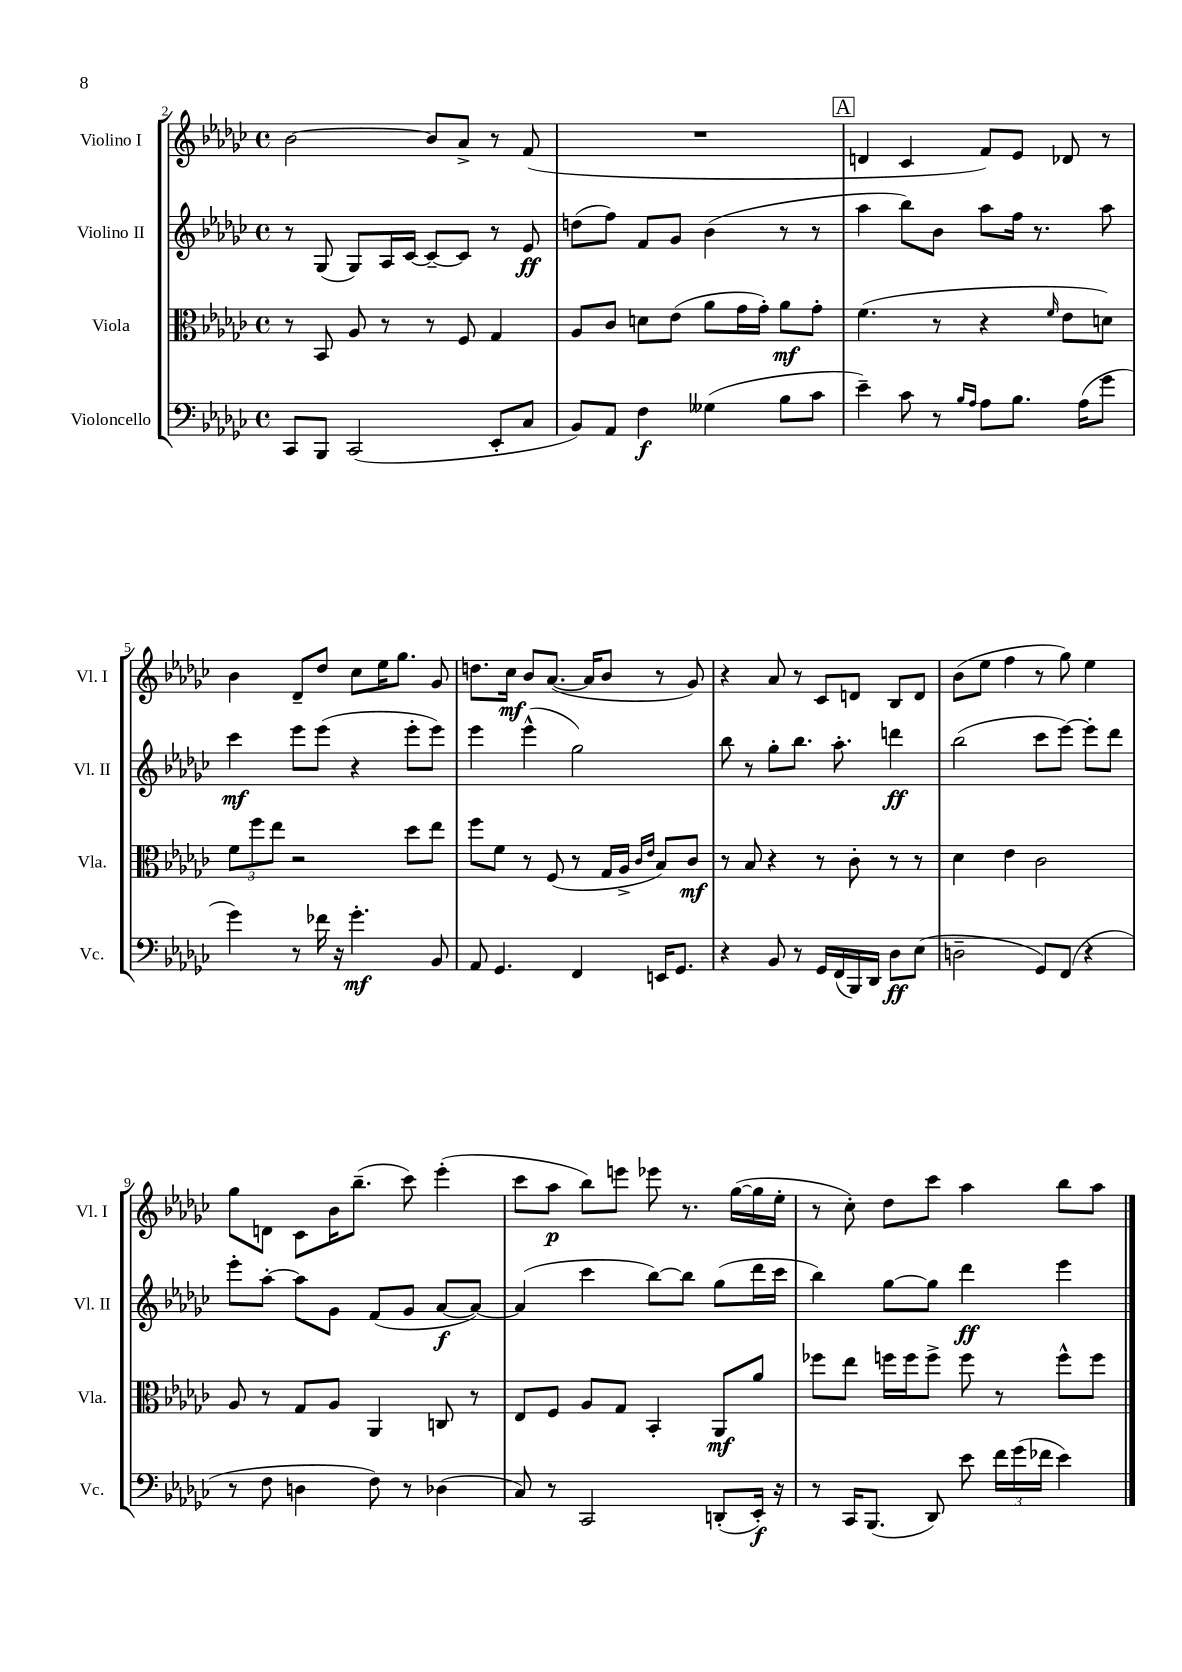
<<
\new StaffGroup <<
\new Staff = "s0" \with { instrumentName = "Violino I" shortInstrumentName = "Vl. I" } {
    \clef treble \key ges \major \defaultTimeSignature \time 4/4
    \autoBeamOff bes'2~ bes'8[ aes'8]-> r8 f'8( |
    R1 |
    \mark \markup { \box "A" } d'4 ces'4 f'8[) ees'8] des'8 r8 |
    bes'4 des'8[-- des''8] ces''8[ ees''16 ges''8.] ges'8 |
    d''8.[ ces''16]\mf bes'8[ aes'8.]~( aes'16[ bes'8] r8 ges'8) |
    r4 aes'8 r8 ces'8[ d'8] bes8[ d'8] |
    bes'8[( ees''8] f''4 r8 ges''8) ees''4 |
    ges''8[ d'8] ces'8[ bes'16 bes''8.]--( ces'''8) ees'''4-.( |
    ces'''8[ aes''8]\p bes''8[) e'''8] ees'''8 r8. ges''16[~( ges''16 ees''16]-. |
    r8 ces''8-.) des''8[ ces'''8] aes''4 bes''8[ aes''8] \bar "|." |
}
\new Staff = "s1" \with { instrumentName = "Violino II" shortInstrumentName = "Vl. II" } {
    \clef treble \key ges \major \defaultTimeSignature \time 4/4
    \autoBeamOff r8 ges8( ges8[) aes16 ces'16]~ ces'8[~-- ces'8] r8 ees'8\ff |
    d''8[( f''8]) f'8[ ges'8] bes'4( r8 r8 |
    \mark \markup { \box "A" } aes''4 bes''8[) bes'8] aes''8[ f''16] r8. aes''8 |
    ces'''4\mf ees'''8[ ees'''8]( r4 ees'''8[-. ees'''8]) |
    ees'''4 ees'''4-^( ges''2) |
    bes''8 r8 ges''8[-. bes''8.] aes''8.-. d'''4\ff |
    bes''2( ces'''8[ ees'''8]~) ees'''8[-. des'''8] |
    ees'''8[-. aes''8]~-. aes''8[ ges'8] f'8[( ges'8] aes'8[~\f aes'8]~) |
    aes'4( ces'''4 bes''8[~) bes''8] ges''8[( des'''16 ces'''16] |
    bes''4) ges''8[~ ges''8] des'''4\ff ees'''4 \bar "|." |
}
\new Staff = "s2" \with { instrumentName = "Viola" shortInstrumentName = "Vla." } {
    \clef alto \key ges \major \defaultTimeSignature \time 4/4
    \autoBeamOff r8 bes,8 aes8 r8 r8 f8 ges4 |
    aes8[ ces'8] d'8[ ees'8]( aes'8[ ges'16 ges'16]-.) aes'8[\mf ges'8]-. |
    \mark \markup { \box "A" } f'4.( r8 r4 \grace { f'16 } ees'8[ d'8]) |
    \tuplet 3/2 { f'8[ f''8 ees''8] } r2 des''8[ ees''8] |
    f''8[ f'8] r8 f8( r8 ges16[ aes16]-> \grace { ces'16[ ees'16] } bes8[) ces'8]\mf |
    r8 bes8 r4 r8 ces'8-. r8 r8 |
    des'4 ees'4 ces'2 |
    aes8 r8 ges8[ aes8] aes,4 c8 r8 |
    ees8[ f8] aes8[ ges8] bes,4-. aes,8[\mf aes'8] |
    fes''8[ ees''8] f''16[ f''16 f''8]-> f''8 r8 f''8[-^ f''8] \bar "|." |
}
\new Staff = "s3" \with { instrumentName = "Violoncello" shortInstrumentName = "Vc." } {
    \clef bass \key ges \major \defaultTimeSignature \time 4/4
    \autoBeamOff ces,8[ bes,,8] ces,2( ees,8[-. ces8] |
    bes,8[) aes,8] f4\f geses4( bes8[ ces'8] |
    \mark \markup { \box "A" } ees'4--) ces'8 r8 \grace { bes16[ aes16] } aes8[ bes8.] aes16[( ges'8] |
    ges'4) r8 fes'16 r16 ges'4.-.\mf bes,8 |
    aes,8 ges,4. f,4 e,16[ ges,8.] |
    r4 bes,8 r8 ges,16[ f,16( bes,,16) des,16] des8[\ff ees8]( |
    d2-- ges,8[) f,8]( r4 |
    r8 f8 d4 f8) r8 des4( |
    ces8) r8 ces,2 d,8[-.( ees,16]-.\f) r16 |
    r8 ces,16[ bes,,8.]( des,8) ees'8 \tuplet 3/2 { f'16[ ges'16( fes'16] } ees'4) \bar "|." |
}
>>
>>
\layout { \context { \Score currentBarNumber = #2 } }
